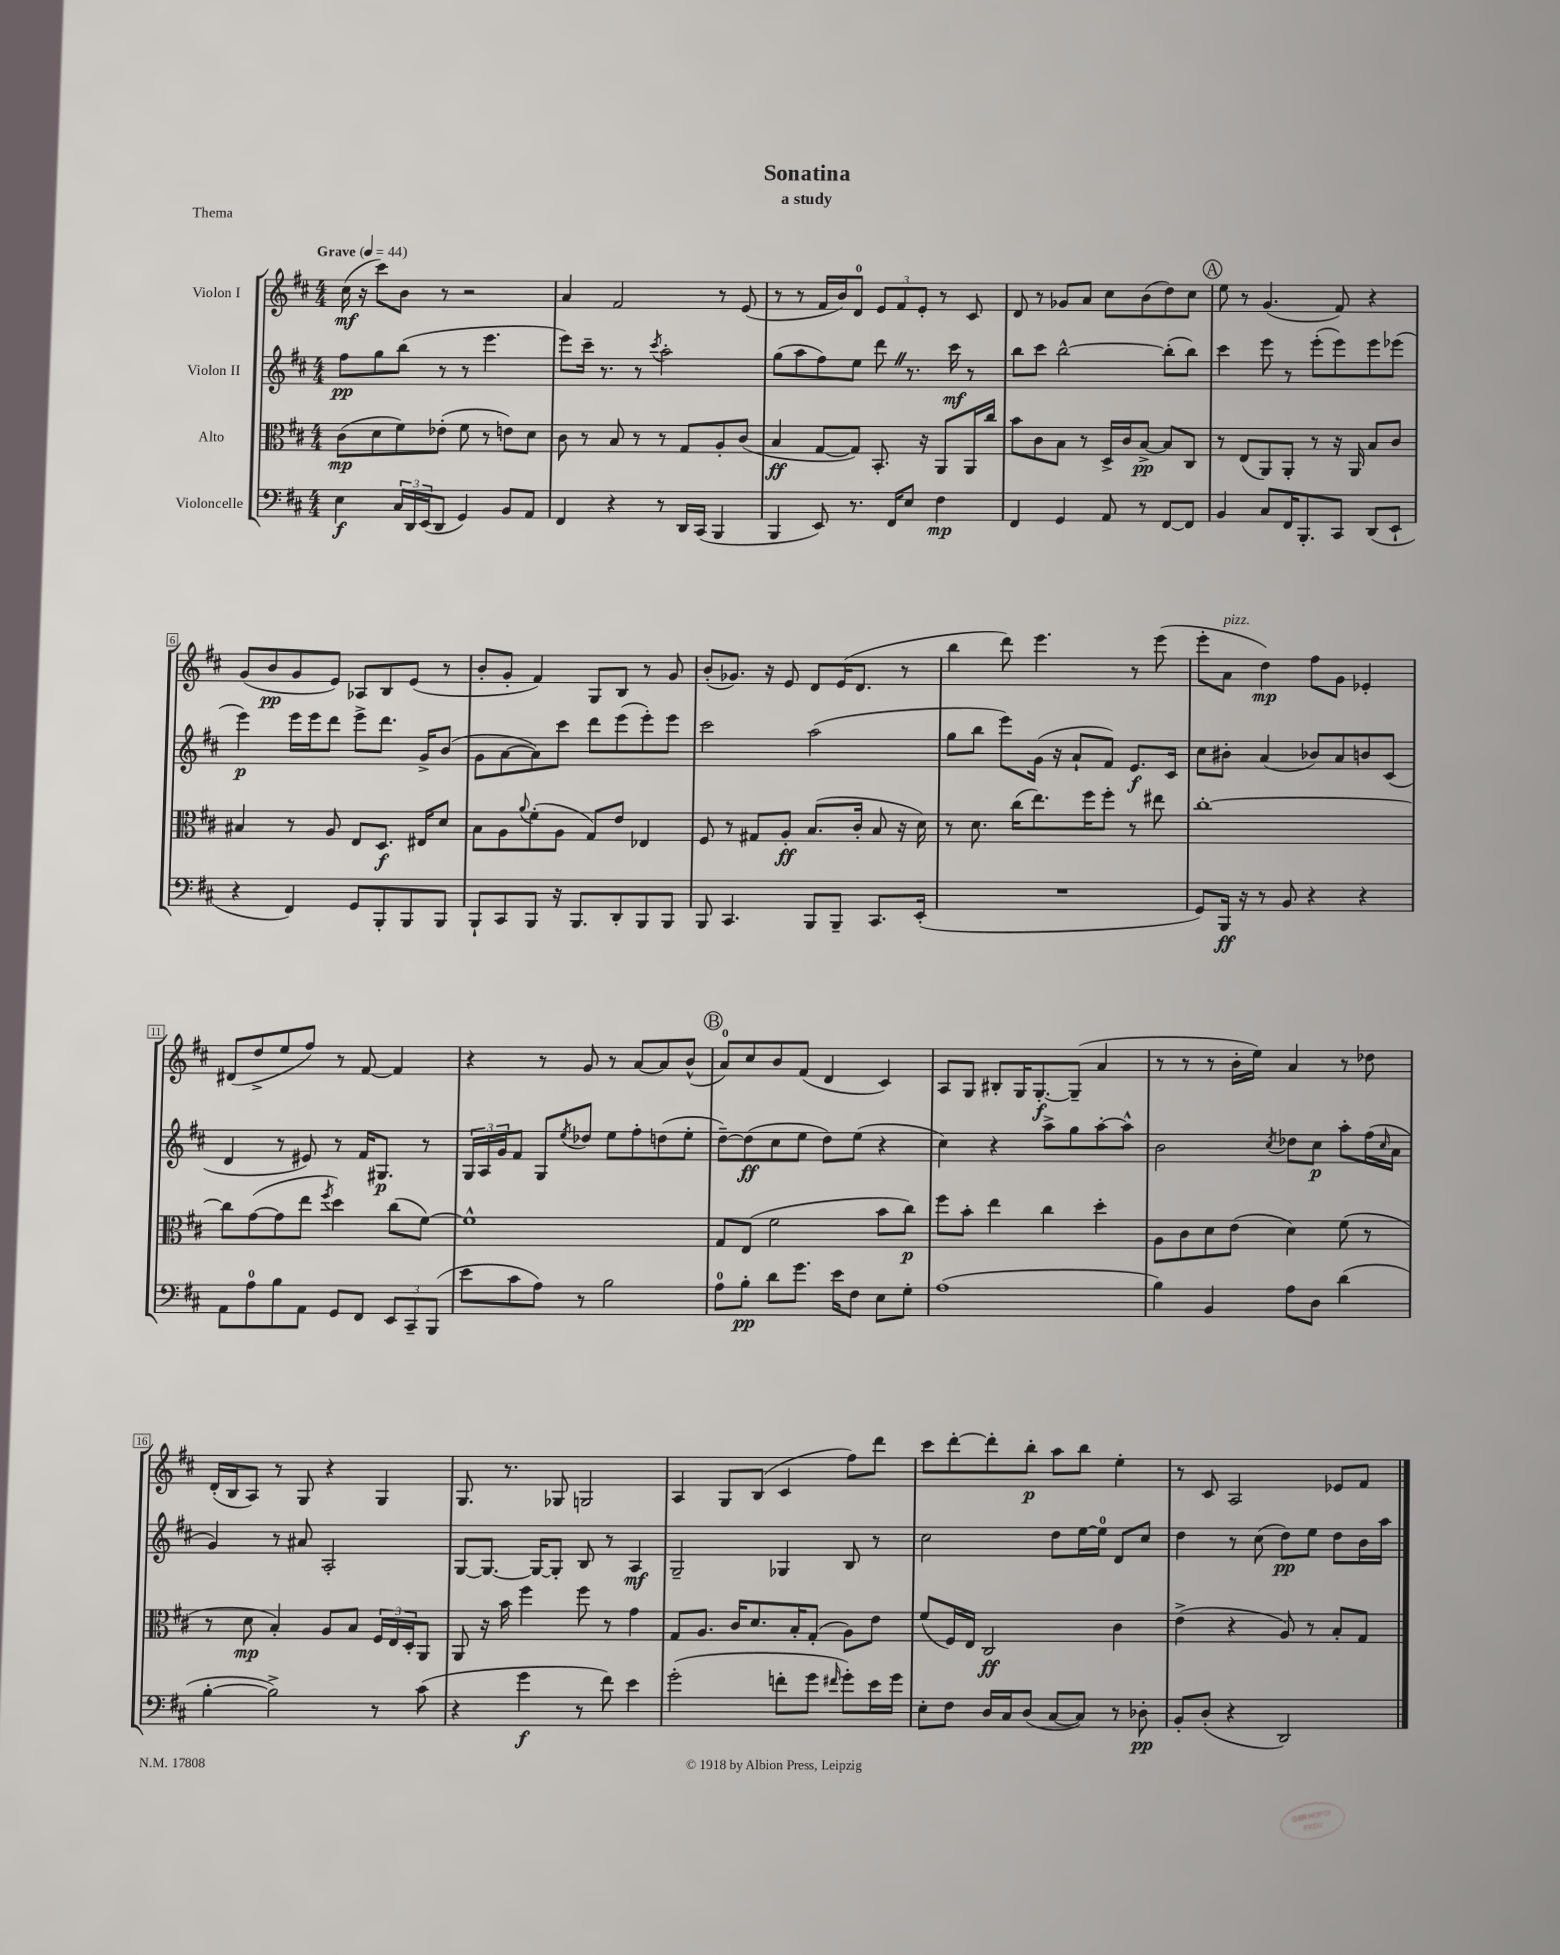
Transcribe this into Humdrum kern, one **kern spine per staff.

**kern	**dynam	**kern	**dynam	**kern	**dynam	**kern	**dynam
*part4	*part4	*part3	*part3	*part2	*part2	*part1	*part1
*staff4	*staff4	*staff3	*staff3	*staff2	*staff2	*staff1	*staff1
*I"Violoncelle	*	*I"Alto	*	*I"Violon II	*	*I"Violon I	*
*clefF4	*	*clefC3	*	*clefG2	*	*clefG2	*
*k[f#c#]	*	*k[f#c#]	*	*k[f#c#]	*	*k[f#c#]	*
*M4/4	*	*M4/4	*	*M4/4	*	*M4/4	*
*MM44	*	*MM44	*	*MM44	*	*MM44	*
=1	=1	=1	=1	=1	=1	=1	=1
!	!	!	!	!	!	!LO:TX:a:B:t=Grave	!
4E\	f	(8c#\L	mp	8ff#\L	pp	(16cc#\	mf
.	.	.	.	.	.	16r	.
.	.	8d\	.	8gg\	.	8ccc#\L)	.
24C#/LL	.	8f#\)	.	(8bb\J	.	8b\J	.
24DD/	.	.	.	.	.	.	.
(24EE/J	.	.	.	.	.	.	.
8DD/J	.	(8e-X'\J	.	8r	.	8r	.
4GG/)	.	8f#\	.	8r	.	2r	.
.	.	8r	.	4.eee\	.	.	.
8BB/L	.	8en\L)	.	.	.	.	.
8AA/J	.	8d\J	.	.	.	.	.
=2	=2	=2	=2	=2	=2	=2	=2
4FF#/	.	8c#\	.	8eee\L)	.	4a/	.
.	.	8r	.	16ccc#~\Jk	.	.	.
.	.	.	.	8.r	.	.	.
4r	.	8B/	.	.	.	2f#/	.
.	.	8r	.	8r	.	.	.
.	.	.	.	8qccc#/	.	.	.
8r	.	8r	.	2aa'\	.	.	.
16DD/LL	.	8G/L	.	.	.	.	.
(16CC#/JJ	.	.	.	.	.	.	.
4BBB/	.	8A'/	.	.	.	8r	.
.	.	(8c#/J	.	.	.	(8e/	.
=3	=3	=3	=3	=3	=3	=3	=3
4BBB/	.	4B/	ff	(8gg\L	.	8r	.
.	.	.	.	8aa\	.	8r	.
8EE/)	.	[8G/L	.	8ff#\)	.	16f#/LL	.
.	.	.	.	.	.	16b/J)	.
8.r	.	8G/J])	.	8ee\J	.	8d/J	.
.	.	8.BB'/	.	8dddZ\	.	12e/L	.
16FF#/KL	.	.	.	.	.	.	.
.	.	.	.	.	.	12f#/	.
8E/J	.	.	.	8.r	.	.	.
.	.	.	.	.	.	12e'/J	.
.	.	16r	.	.	.	.	.
4F#\	mp	8AA/L	.	.	.	8r	.
.	.	.	.	16ccc#\	mf	.	.
.	.	16AA/L	.	8r	.	8c#/	.
.	.	16cc#/JJ	.	.	.	.	.
=4	=4	=4	=4	=4	=4	=4	=4
4FF#/	.	8b\L	.	8bb\L	.	8d/	.
.	.	8c#\	.	8ccc#\J	.	8r	.
4GG/	.	8B\J	.	[2bb^^\	.	8g-X/L	.
.	.	8r	.	.	.	8a/J	.
8AA/	.	16D^/LL	.	.	.	8cc#\L	.
.	.	16c#/J	.	.	.	.	.
8r	.	[8B^/J	pp	.	.	(8b\	.
[8FF#/L	.	8B/L]	.	(8bb'\L]	.	8dd\)	.
8FF#/J]	.	8C#/J	.	8bb\J)	.	8cc#\J	.
!!LO:REH:place=s1:t=A
=5	=5	=5	=5	=5	=5	=5	=5
4BB/	.	8r	.	4ccc#\	.	8ee\	.
.	.	(8E/L	.	.	.	8r	.
8C#/L	.	8AA/)	.	8eee\	.	(4.g/	.
16FF#/K	.	8AA'/J	.	8r	.	.	.
8.BBB'/	.	.	.	.	.	.	.
.	.	8r	.	(8eee'\L	.	.	.
8CC#/J	.	16r	.	8eee\)	.	8f#/)	.
.	.	16AA/	.	.	.	.	.
(8DD/L	.	8B/L	.	8eee\	.	4r	.
8EE`/J	.	8c#/J	.	(8eee-X\J	.	.	.
!!LO:LB:g=z
=6	=6	=6	=6	=6	=6	=6	=6
4r	.	4B#X/	.	4eee\)	p	(8g/L	.
.	.	.	.	.	.	8b/	pp
4FF#/)	.	8r	.	16eee\LL	.	8g/	.
.	.	.	.	16eee\J	.	.	.
.	.	8A/	.	8ddd\J	.	8e/J)	.
8GG/L	.	8E/L	.	8eee^\L	.	8A-X/L	.
8BBB'/	.	8.D/J	f	8.ddd\J	.	8B/	.
8BBB/	.	.	.	.	.	(8e/J	.
.	.	16E#X/KL	.	16g^/KL	.	.	.
8BBB/J	.	8d/J	.	(8b/J	.	8r	.
=7	=7	=7	=7	=7	=7	=7	=7
8BBB`/L	.	8B\L	.	8g\L	.	8b'/L	.
8CC#/	.	8A\	.	[8a\	.	8g'/J	.
.	.	8qqa/	.	.	.	.	.
8BBB/J	.	(8f#'\	.	8a\])	.	4f#/)	.
16r	.	8A\J	.	8ccc#\J	.	.	.
8.BBB/L	.	.	.	.	.	.	.
.	.	8G/L)	.	8ddd\L	.	8G/L	.
8DD'/	.	8e/J	.	(8eee\	.	8B/J	.
8BBB/	.	4E-X/	.	8eee'\)	.	8r	.
8BBB/J	.	.	.	8eee\J	.	8g/	.
=8	=8	=8	=8	=8	=8	=8	=8
8BBB/	.	8F#/	.	2ccc#\	.	(8b'/L	.
4.CC#/	.	8r	.	.	.	8.g-X/J)	.
.	.	8G#X/L	.	.	.	.	.
.	.	.	.	.	.	16r	.
.	.	8A'/J	ff	.	.	8e/	.
8BBB/L	.	(8.B/L	.	(2aa\	.	8d/L	.
8BBB~/J	.	.	.	.	.	(16e/K	.
.	.	16c#'/Jk	.	.	.	8.d/J	.
8.CC#/L	.	8B/	.	.	.	.	.
.	.	16r	.	.	.	8r	.
(16EE'/Jk	.	16d\)	.	.	.	.	.
=9	=9	=9	=9	=9	=9	=9	=9
1r	.	8r	.	8gg\L	.	4bb\	.
.	.	8.d\	.	8bb\J	.	.	.
.	.	.	.	8eee\L)	.	8ddd\)	.
.	.	(16cc#\KL	.	.	.	.	.
.	.	8.ee\)	.	(16g\Jk	.	4.eee\	.
.	.	.	.	16r	.	.	.
.	.	.	.	8a`/L	.	.	.
.	.	16ff#\K	.	.	.	.	.
.	.	8ff#'\J	.	8f#/J)	.	.	.
.	.	8r	.	8.e/L	f	8r	.
.	.	8ee#X\	.	.	.	(8eee\	.
.	.	.	.	16c#/Jk	.	.	.
=10	=10	=10	=10	=10	=10	=10	=10
8GG/L)	.	[1cc#'	.	8cc#\L	.	8eee'\L	.
!	!	!	!	!	!	!LO:TX:a:i:t=pizz.	!
16BBB/Jk	ff	.	.	8b#X'\J	.	8a\J	.
16r	.	.	.	.	.	.	.
8r	.	.	.	(4a/	.	4dd\)	mp
8BB/	.	.	.	.	.	.	.
4r	.	.	.	8b-X/L)	.	8ff#\L	.
.	.	.	.	8a/	.	8g\J	.
4r	.	.	.	8bn/	.	4e-X'/	.
.	.	.	.	(8c#/J	.	.	.
!!LO:LB:g=z
=11	=11	=11	=11	=11	=11	=11	=11
8AA\L	.	8cc#\L]	.	4d/	.	(8d#X/L	.
8A\	.	([8g\	.	.	.	8dd^/	.
8B\	.	8g\]	.	8r	.	8ee/	.
8AA\J	.	8ee\J	.	8e#X/)	.	8ff#/J)	.
.	.	8qff#/	.	.	.	.	.
8GG/L	.	4dd\)	.	8r	.	8r	.
8FF#/J	.	.	.	16f#/KL	.	[8f#/	.
.	.	.	.	8.G#X/J	p	.	.
12EE/L	.	(8cc#\L	.	.	.	4f#/]	.
12CC#~/	.	.	.	.	.	.	.
.	.	[8f#\J)	.	8r	.	.	.
(12BBB/J	.	.	.	.	.	.	.
=12	=12	=12	=12	=12	=12	=12	=12
8e\L	.	1f#^^]	.	24G/LL	.	4r	.
.	.	.	.	24A/	.	.	.
.	.	.	.	24g/J	.	.	.
8c#\	.	.	.	8f#/J	.	.	.
8A\J)	.	.	.	8G/L	.	8r	.
.	.	.	.	8qee/	.	.	.
8r	.	.	.	8dd-X/J	.	8g/	.
2B\	.	.	.	8ee\L	.	8r	.
.	.	.	.	8ff#'\	.	[8a/L	.
.	.	.	.	(8ddn\	.	8a/]	.
.	.	.	.	8ee'\J	.	(8b^^/J	.
!!LO:REH:place=s1:t=B
=13	=13	=13	=13	=13	=13	=13	=13
8A\L	.	8G/L	.	[8dd~\L)	.	8a/L)	.
8B'\J	pp	(8E/J	.	(8dd\]	ff	8cc#/	.
8d\L	.	2f#\	.	8cc#\	.	8b/	.
8.g\J	.	.	.	8ee\J	.	(8f#/J	.
.	.	.	.	8dd\L)	.	4d/	.
16e\KL	.	.	.	.	.	.	.
8F#\J	.	.	.	(8ee\J	.	.	.
8E\L	.	8b\L	.	4r	.	4c#/)	.
8G'\J	.	8cc#\J)	p	.	.	.	.
=14	=14	=14	=14	=14	=14	=14	=14
(1A	.	8ff#\L	.	4cc#\)	.	8A/L	.
.	.	8b'\J	.	.	.	8G/J	.
.	.	4ee\	.	4r	.	8B#X'/L	.
.	.	.	.	.	.	16G/K	.
.	.	.	.	.	.	[8.G'/	f
.	.	4cc#\	.	8aa^\L	.	.	.
.	.	.	.	8gg\	.	(8G~/J]	.
.	.	4dd'\	.	[8aa'\	.	4a/	.
.	.	.	.	8aa^^\J]	.	.	.
=15	=15	=15	=15	=15	=15	=15	=15
4B\)	.	8A\L	.	2b\	.	8r	.
.	.	8c#\	.	.	.	8r	.
4BB/	.	8d\	.	.	.	8r	.
.	.	(8e\J	.	.	.	16b'\LL	.
.	.	.	.	.	.	16ee\JJ)	.
.	.	.	.	8qcc#/	.	.	.
8A\L	.	4d\)	.	8dd-X\L	.	4a/	.
8D\J	.	.	.	8cc#\J	p	.	.
(4d\	.	(8f#\	.	8aa'\L	.	8r	.
.	.	8r	.	(16ff#\L	.	8dd-X\	.
.	.	.	.	16qqcc#/	.	.	.
.	.	.	.	16a\JJ	.	.	.
!!LO:LB:g=z
=16	=16	=16	=16	=16	=16	=16	=16
[4B'\	.	8r	.	4g/)	.	(16d'/LL	.
.	.	.	.	.	.	16B/J	.
.	.	8d\	mp	.	.	8A/J)	.
2B^\])	.	4B'/)	.	8r	.	8r	.
.	.	.	.	8a#X/	.	8G/	.
.	.	8A/L	.	2A'/	.	4r	.
.	.	8B/J	.	.	.	.	.
8r	.	24F#/LL	.	.	.	4G/	.
.	.	24E/	.	.	.	.	.
.	.	24D'/J	.	.	.	.	.
(8c#\	.	8AA/J	.	.	.	.	.
=17	=17	=17	=17	=17	=17	=17	=17
4r	.	8AA/	.	[8G/L	.	8.G/	.
.	.	16r	.	8.G/J_	.	.	.
.	.	16b\	.	.	.	8.r	.
4g\	f	4ff#\	.	.	.	.	.
.	.	.	.	16G/KL_	.	.	.
.	.	.	.	8G'/J]	.	8G-X/	.
8r	.	8ff#\	.	8B/	.	2Gn/	.
8f#\)	.	8r	.	8r	.	.	.
4e\	.	4g\	.	4A/	mf	.	.
=18	=18	=18	=18	=18	=18	=18	=18
(2g'\	.	8G/L	.	2G~/	.	4A/	.
.	.	8.A/J	.	.	.	.	.
.	.	.	.	.	.	8G/L	.
.	.	16c#/KL	.	.	.	.	.
.	.	8.d/	.	.	.	(8B/J	.
8fn'\L	.	.	.	4G-X/	.	4c#/	.
.	.	16B'/K	.	.	.	.	.
8g\J	.	(8G'/J	.	.	.	.	.
16qqf#X/	.	.	.	.	.	.	.
8g'\L)	.	8A\L)	.	8B/	.	8ff#\L)	.
16e\L	.	8e\J	.	8r	.	8ddd\J	.
16g\JJ	.	.	.	.	.	.	.
=19	=19	=19	=19	=19	=19	=19	=19
8E'\L	.	(8f#/L	.	2cc#\	.	8ccc#\L	.
8F#\J	.	16F#/L)	.	.	.	[8ddd'\	.
.	.	16E/JJ	.	.	.	.	.
16D/LL	.	2C#/	ff	.	.	8ddd'\]	.
16C#/J	.	.	.	.	.	.	.
(8D/J	.	.	.	.	.	8bb'\J	p
[8C#/L	.	.	.	8dd\L	.	8aa\L	.
8C#/J])	.	.	.	[16ee\L	.	8bb\J	.
.	.	.	.	16ee\JJ]	.	.	.
8r	.	4c#\	.	8d/L	.	4ee'\	.
8D-X'\	pp	.	.	8cc#/J	.	.	.
=20	=20	=20	=20	=20	=20	=20	=20
8BB'/L	.	(4e^\	.	4dd\	.	8r	.
(8D'/J	.	.	.	.	.	8c#/	.
4r	.	4r	.	8r	.	2A/	.
.	.	.	.	(8cc#\	.	.	.
2DD/)	.	8A/)	.	8dd\L)	pp	.	.
.	.	8r	.	8ee\J	.	.	.
.	.	8B'/L	.	8dd\L	.	8e-X/L	.
.	.	8G/J	.	16b\L	.	8f#/J	.
.	.	.	.	16aa\JJ	.	.	.
==	==	==	==	==	==	==	==
*-	*-	*-	*-	*-	*-	*-	*-
